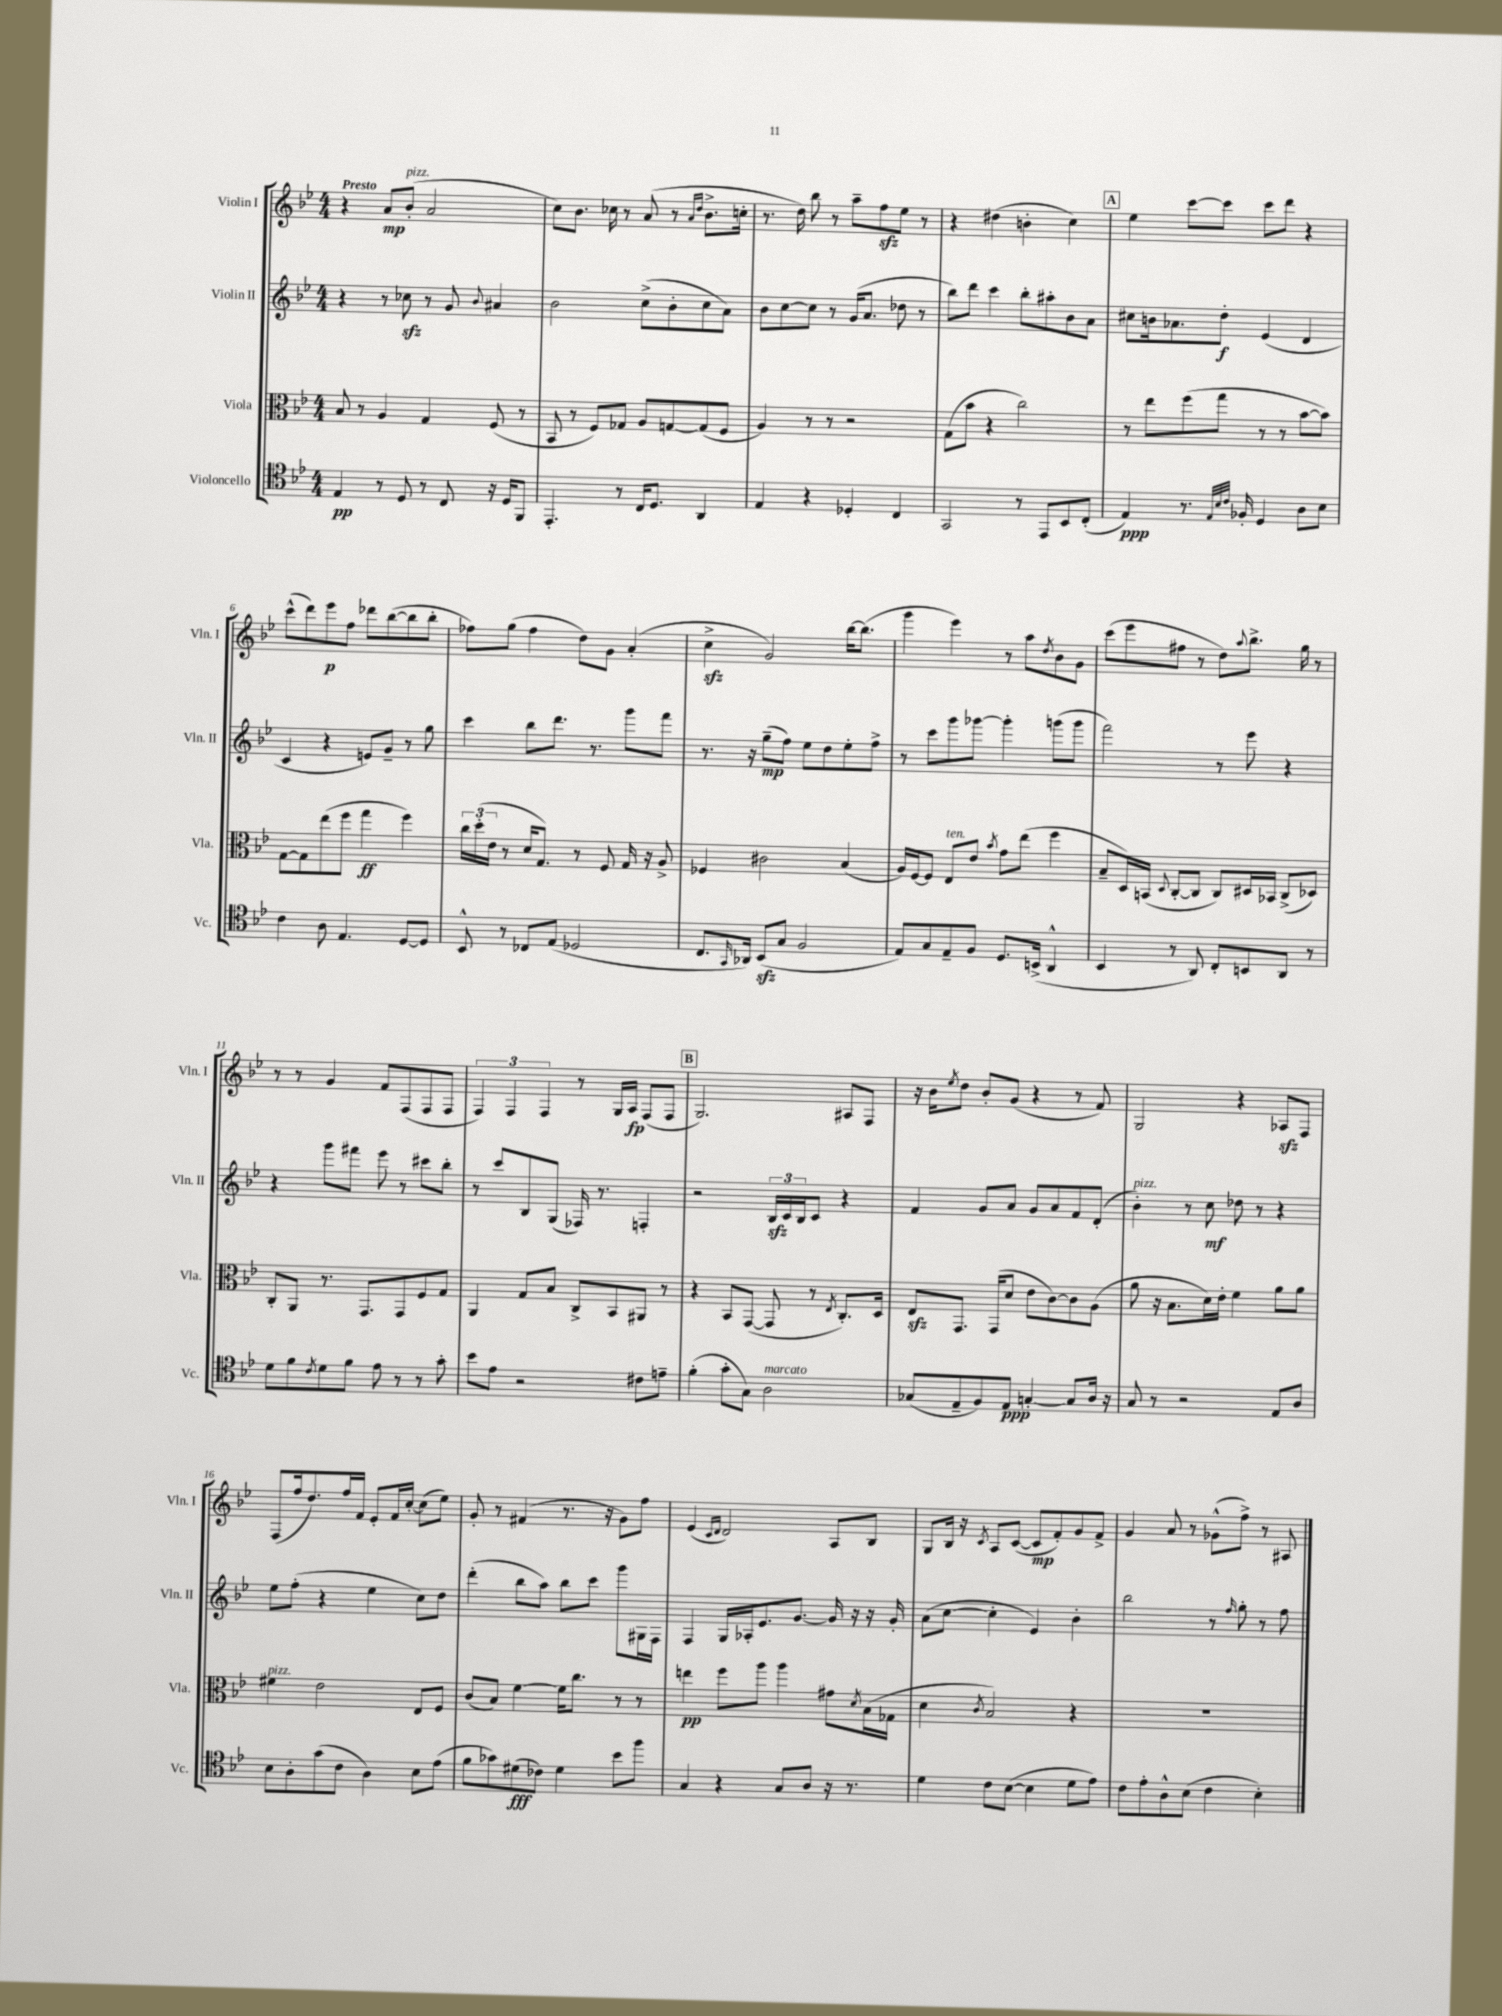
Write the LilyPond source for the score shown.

<<
\new StaffGroup <<
\new Staff = "s0" \with { instrumentName = "Violin I" shortInstrumentName = "Vln. I" } {
    \clef treble \key bes \major \numericTimeSignature \time 4/4 \tempo "Presto"
    r4 a'8\mp bes'8-.^\markup { \italic "pizz." }( a'2 |
    c''8) bes'8. ces''16 r8 a'8( r8 \grace { a'16 d''16 } bes'8.-> c''16-. |
    r8. d''16) bes''8 r8 a''8-- f''8\sfz ees''8 r8 |
    r4 dis''4( b'4-. c''4) |
    \mark \markup { \box "A" } ees''4 c'''8~ c'''8 c'''8 d'''8 r4 |
    c'''8-^( d'''8) ees'''8\p f''8 des'''8 bes''8~( bes''8 bes''8-. |
    fes''8) g''8( fes''4 d''8) g'8 a'4-.( |
    c''4->\sfz g'2) bes''16~ bes''8.( |
    g'''4 ees'''4) r8 a''8 \acciaccatura { d''8 } bes'8 g'8 |
    c'''8( ees'''8 fis''8 r8 d''8) \appoggiatura { a''8 } bes''8.-> g''16 r8 |
    r8 r8 g'4 f'8 f8( f8 f8 |
    \tuplet 3/2 { f4) f4 f4 } r8 g16 a16\fp f8( f8 |
    \mark \markup { \box "B" } g2.) ais8 f8 |
    r16 bes'16 \acciaccatura { ees''8 } d''8 bes'8-. g'8( r4 r8 f'8) |
    g2 r4 aes8\sfz f8 |
    f8( f''16 d''8.) f''16 f'16 ees'8-. f'16 c''16~-. c''8( ees''8) |
    g'8-. r8 fis'4( r8. r16 g'8) f''8 |
    ees'4( \grace { c'16 d'16 } d'2) a8 bes8 |
    g8 bes16 r16 \acciaccatura { c'8 } a8 c'8~( c'8\mp f'8-.) g'8 f'8-> |
    g'4 a'8 r8 ges'8-^( f''8->) r8 ais8 \bar "|." |
}
\new Staff = "s1" \with { instrumentName = "Violin II" shortInstrumentName = "Vln. II" } {
    \clef treble \key bes \major \numericTimeSignature \time 4/4
    r4 r8 ces''8\sfz r8 g'8 \appoggiatura { bes'8 } ais'4 |
    bes'2 c''8->( bes'8-. c''8 a'8) |
    bes'8 c''8~ c''8 r8 g'16( a'8. des''8 r8 |
    bes''8) d'''8 c'''4 bes''8-. ais''8-. bes'8 a'8 |
    \mark \markup { \box "A" } cis''8 b'16 aes'8. d''8-.\f ees'4( d'4 |
    c'4 r4 e'8) g'8-- r8 g''8 |
    c'''4 bes''8 d'''8. r8. g'''8 f'''8 |
    r8. r16 g''8--\mp( f''8) ees''8 d''8 ees''8-. f''8-> |
    r8 c'''8 g'''8 ges'''8~ ges'''4-. g'''8( g'''8 |
    f'''2) r8 ees'''8 r4 |
    r4 g'''8 fis'''8 ees'''8 r8 cis'''8 bes''8-. |
    r8 c'''8 bes8 g8( fes16) r8. f4-. |
    \mark \markup { \box "B" } r2 \tuplet 3/2 { bes16\sfz c'16 bes16 } c'8 r4 |
    f'4 g'8 a'8 g'8 a'8 f'8 d'8-.( |
    bes'4-.^\markup { \italic "pizz." }) r8 c''8\mf des''8 r8 r4 |
    ees''8 f''8-.( r4 ees''4 c''8) d''8 |
    d'''4-.( bes''8 a''8) bes''8 c'''8 g'''8 gis16 f16 |
    f4 g16 aes16-. ees'8. g'8.~ g'16 r16 r16 g'16-. |
    a'8( c''8~ c''4-. ees'4) bes'4-. |
    bes''2 r8 \grace { f''16 } g''8-. r8 f''8 \bar "|." |
}
\new Staff = "s2" \with { instrumentName = "Viola" shortInstrumentName = "Vla." } {
    \clef alto \key bes \major \numericTimeSignature \time 4/4
    bes8 r8 a4 g4 f8( r8 |
    bes,8 r8 f8) ges8 a8 g8~ g8( f8 |
    a4) r8 r8 r2 |
    g8( bes'8 r4 c''2) |
    \mark \markup { \box "A" } r8 ees''8 f''8( g''8 r8 r8 bes'8~ bes'8) |
    g8~ g8 ees''8( f''8 g''4\ff f''4) |
    \tuplet 3/2 { c''16 d''16-.( ees'16 } r8 d'16 g8.) r8 f8 g16 r16 a8-> |
    fes4 cis'2 bes4( |
    a16) f16~ f8 ees8^\markup { \italic "ten." } ees'8 \acciaccatura { bes'8 } g'8 ees''8( f''4 |
    bes8-- d16) b,16( \appoggiatura { d8 } c8~-. c8 c8) dis16 bes,16 c8->( des8) |
    c8-. a,8 r8. g,8. g,8 f8 g8 |
    a,4 g8 bes8 c8-> bes,8 ais,8 r8 |
    \mark \markup { \box "B" } r4 bes,8 g,8~( g,8 r8 \acciaccatura { ees8 } c8.-.) d16 |
    ees8\sfz g,8. g,16( d'8 ees'8 c'8~) c'8 a8( |
    a'8 r16 bes8. d'16) ees'16-. f'4 a'8 a'8 |
    fis'4^\markup { \italic "pizz." } ees'2 ees8 f8 |
    c'8( bes8) f'4~ f'16 c''8. r8 r8 |
    e''4\pp f''8 a''8 a''4 gis'8 \acciaccatura { d'8 } bes16( ges16 |
    d'4 \acciaccatura { c'8 } bes2) r4 |
    R1 \bar "|." |
}
\new Staff = "s3" \with { instrumentName = "Violoncello" shortInstrumentName = "Vc." } {
    \clef tenor \key bes \major \numericTimeSignature \time 4/4
    ees4\pp r8 d8 r8 c8 r16 d16 f,8 |
    ees,4.-. r8 c16 d8. a,4 |
    ees4 r4 des4-. c4 |
    g,2 r8 ees,8 bes,8 c8-.( |
    \mark \markup { \box "A" } ees4\ppp) r8. \grace { ees32 bes32 c'32 } fes16-. d4 a8 bes8 |
    c'4 a8 ees4. d8~ d8 |
    bes,8-^ r8 ces8 ees8( des2 |
    c8. \grace { g,16 } aes,16) bes,8\sfz( g8 f2 |
    ees8) g8 ees8-- f8 d8. b,16->( a,4-^ |
    bes,4 r8 a,8) c8-. b,8 a,8 r8 |
    d'8 f'8 \acciaccatura { c'8 } d'8 f'8 ees'8 r8 r8 g'8-. |
    bes'8 ees'8 r2 cis'8 e'8-- |
    \mark \markup { \box "B" } f'4-.( g'8-. g8) a2^\markup { \italic "marcato" } |
    ges8( ees8-- f8) ees8\ppp g4~-. g8 a16 r16 |
    g8 r8 r2 ees8 a8 |
    bes8 a8-. g'8( c'8 a4) bes8 ees'8( |
    f'8 ges'8) dis'8\fff( ces'8) dis'4 bes'8 f''8 |
    g4 r4 g8 a8 r16 r8. |
    d'4 c'8 bes8~( bes4 d'8 ees'8) |
    c'8 ees'8-. a8-^ bes8( c'4 bes4-.) \bar "|." |
}
>>
>>
